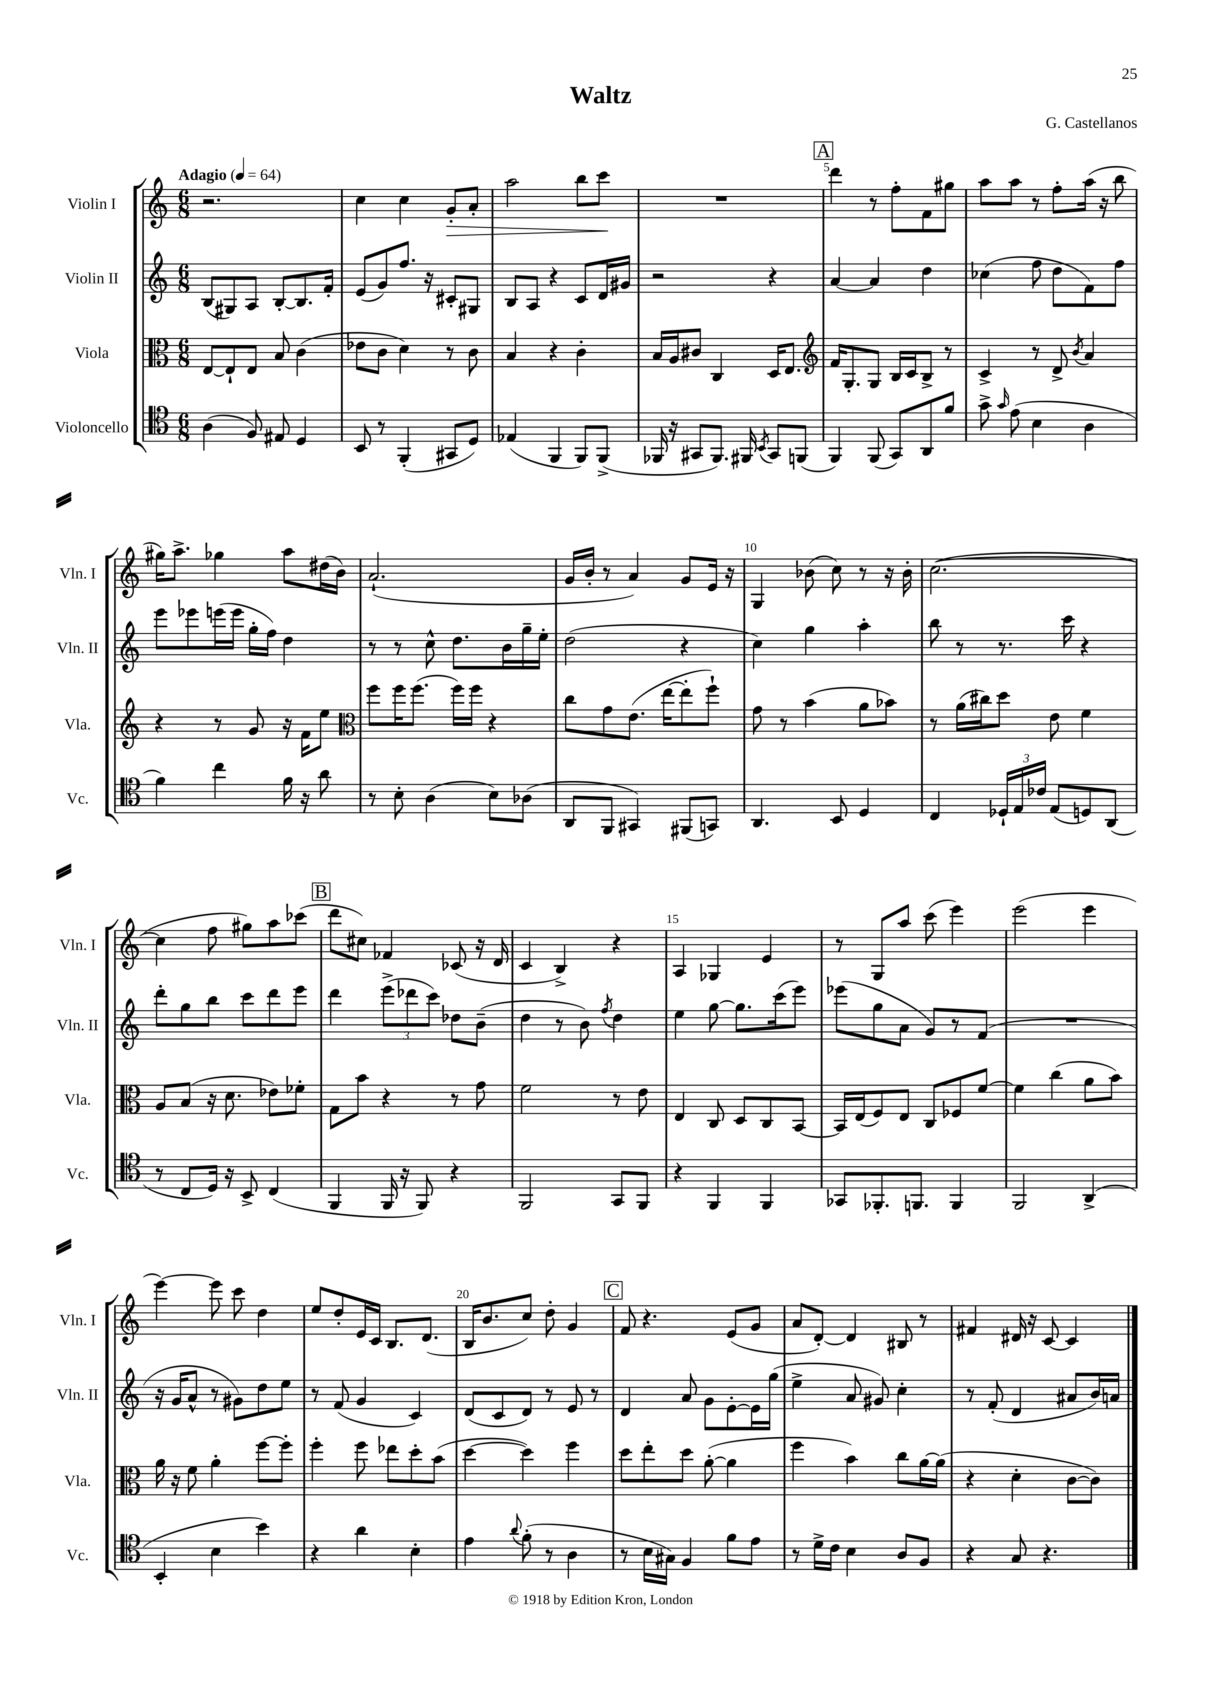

**kern	**kern	**kern	**kern	**dynam
*part4	*part3	*part2	*part1	*part1
*staff4	*staff3	*staff2	*staff1	*staff1
*I"Violoncello	*I"Viola	*I"Violin II	*I"Violin I	*
*I'Vc.	*I'Vla.	*I'Vln. II	*I'Vln. I	*
*clefC4	*clefC3	*clefG2	*clefG2	*
*k[]	*k[]	*k[]	*k[]	*
*M6/8	*M6/8	*M6/8	*M6/8	*
*MM64	*MM64	*MM64	*MM64	*
=1	=1	=1	=1	=1
!	!	!	!LO:TX:a:B:t=Adagio	!
(4A\	[8E/L	(8B/L	2.r	.
.	8E`/]	8G#X/)	.	.
8F/)	8E/J	8A/J	.	.
8E#X/	8B/	[8B'/L	.	.
4D/	(4c\	8.B/]	.	.
.	.	16f'/Jk	.	.
=2	=2	=2	=2	=2
8BB/	8e-X\L	(8e/L	4cc\	.
8r	8c\J	8g/)	.	.
(4FF'/	4d\)	8.ff/J	4cc\	.
.	.	16r	.	.
!	!	!	!	!LO:HP:b
8GG#X/L	8r	8c#X'/L	8g'/L	>
8D/J)	8c\	8G#X/J	8a'/J	.
=3	=3	=3	=3	=3
(4E-X/	4B/	8B/L	2aa\	.
.	.	8A/J	.	.
4FF/	4r	4r	.	.
8FF/L)	4c'\	8c/L	8bb\L	.
(8FF^/J	.	16d/L	8ccc\J	.
.	.	16g#X/JJ	.	.
.	.	.	.	]
=4	=4	=4	=4	=4
16FF-X/	16B/LL	2r	2.r	.
16r	16A/J	.	.	.
8GG#X/L	8c#X/J	.	.	.
8.FF-/J)	4C/	.	.	.
16FF#X/	.	.	.	.
8qBB/	.	.	.	.
8GG#/L	16D/KL	4r	.	.
.	8.E/J	.	.	.
(8FFn/J	.	.	.	.
!!LO:REH:place=s1:t=A
=5	=5	=5	=5	=5
*	*clefG2	*	*	*
4FF/)	16f/KL	[4a/	4ddd\	.
.	8.G'/	.	.	.
(8FF/	8G/J	4a/]	8r	.
8GG/L)	16B/LL	.	8ff'\L	.
.	16c/J	.	.	.
8AA/	8B^/J	4dd\	8f\	.
8f/J	8r	.	8gg#X\J	.
=6	=6	=6	=6	=6
8g^\	4c^/	(4cc-X\	8aa\L	.
16qqg/	.	.	.	.
(8e\	.	.	8aa\J	.
4B\	8r	8ff\	8r	.
.	8d^/	8dd\L	8ff'\L	.
.	8qb/	.	.	.
4A\	4a/	8f\)	(16aa\Jk	.
.	.	.	16r	.
.	.	8ff\J	8bb\	.
!!LO:LB:g=z
=7	=7	=7	=7	=7
4f\)	4r	8eee\L	16gg#X\KL)	.
.	.	.	8.aa^\J	.
.	.	8eee-X\	.	.
4cc\	8r	(16eeen\L	4gg-X\	.
.	.	16eee\JJ	.	.
.	8g/	16gg'\LL	.	.
.	.	16ff\JJ)	.	.
16f\	16r	4dd\	8aa\L	.
16r	16f\KL	.	.	.
8a\	8ee\J	.	(16dd#X\L	.
.	.	.	16b\JJ)	.
=8	=8	=8	=8	=8
*	*clefC3	*	*	*
8r	8ff\L	8r	(2.a`/	.
8B'\	16ff\K	8r	.	.
.	(8.ff\J	.	.	.
(4A\	.	8cc^^\	.	.
.	16ff\LL)	8.dd\L	.	.
.	16ff\JJ	.	.	.
8B\L)	4r	.	.	.
.	.	16b\L	.	.
(8A-X\J	.	16gg~\	.	.
.	.	16ee'\JJ	.	.
=9	=9	=9	=9	=9
8AA/L	8cc\L	(2dd\	16g/LL	.
.	.	.	16b'/JJ	.
8FF/J	8g\	.	8r	.
4GG#X/)	(8.e\J	.	4a/)	.
.	[16ee\KL	.	.	.
(8FF#X/L	8ee'\]	4r	8g/L	.
8GGn/J)	8ff`\J)	.	16e/Jk	.
.	.	.	16r	.
=10	=10	=10	=10	=10
4.AA/	8g\	4cc\)	4G/	.
.	8r	.	.	.
.	(4b\	4gg\	(8b-X\	.
8BB/	.	.	8cc\)	.
4D/	8a\L	4aa'\	8r	.
.	8b-X\J)	.	16r	.
.	.	.	16b-'\	.
=11	=11	=11	=11	=11
4C/	8r	8bb\	([2.cc\	.
.	(16a\LL	8r	.	.
.	16cc#X\J)	.	.	.
24D-X`/LL	8dd\J	8.r	.	.
24E/	.	.	.	.
24c-X/JJ	.	.	.	.
(8E/L	8e\	.	.	.
.	.	16ccc\	.	.
8Dn/)	4f\	4r	.	.
(8AA/J	.	.	.	.
!!LO:LB:g=z
=12	=12	=12	=12	=12
8r	8A/L	8ddd'\L	4cc\]	.
8C/L	(8B/J	8gg\	.	.
16D/Jk)	16r	8bb\J	8ff\	.
16r	8.d\	.	.	.
8BB^/	.	8ccc\L	8gg#X\L)	.
(4C/	8e-X\L)	8ddd\	8aa\	.
.	8f-X'\J	8eee\J	(8ccc-X\J	.
!!LO:REH:place=s1:t=B
=13	=13	=13	=13	=13
4FF/	8G\L	4ddd\	8ddd\L	.
.	8b\J	.	8cc#X\J)	.
16FF/	4r	(12eee^\L	4f-X/	.
16r	.	.	.	.
.	.	12ddd-X\	.	.
8FF/)	.	.	.	.
.	.	12ccc\J)	.	.
4r	8r	8dd-X\L	(8c-X/	.
.	8g\	(8b~\J	16r	.
.	.	.	16d/	.
=14	=14	=14	=14	=14
2FF/	2f\	4dd\	4c/	.
.	.	8r	4B^/)	.
.	.	8b\)	.	.
.	.	8qff/	.	.
8GG/L	8r	4dd\	4r	.
8FF/J	8e\	.	.	.
=15	=15	=15	=15	=15
4r	4E/	4ee\	4A/	.
4FF/	8C/	[8gg\	4G-X/	.
.	8D/L	8.gg\L]	.	.
4FF/	8C/	.	4e/	.
.	.	(16ccc\k	.	.
.	[8BB/J	8eee\J)	.	.
=16	=16	=16	=16	=16
8GG-X/L	16BB/LL]	(8eee-X\L	8r	.
.	(16E/J	.	.	.
8.FF-X'/	8F/)	8gg\	8G/L	.
.	8E/J	8a\J	8aa/J	.
8.FFn/J	.	.	.	.
.	8C/L	8g/L)	(8ccc\	.
4FF/	8F-X/	8r	4eee\)	.
.	[8f/J	(8f/J	.	.
=17	=17	=17	=17	=17
2FF/	4f\]	2.r	(2eee\	.
.	(4cc\	.	.	.
(4AA^/	8a\L	.	4eee\	.
.	8b\J)	.	.	.
!!LO:LB:g=z
=18	=18	=18	=18	=18
4BB'/	16a\	16r	[4eee\)	.
.	16r	16g/KL	.	.
.	8f\	8a^^/J	.	.
4B\	4a'\	8r	8eee\]	.
.	.	8g#X\L)	8ccc\	.
4b\)	[8ff\L	8dd\	4dd\	.
.	8ff'\J]	8ee\J	.	.
=19	=19	=19	=19	=19
4r	4ff'\	8r	8ee/L	.
.	.	(8f/	8dd'/	.
4a\	8ff\	4g/	16e/L	.
.	.	.	16c/JJ	.
.	8ee-X\L	.	8.B/L	.
4B'\	8dd'\	4c/)	.	.
.	.	.	(8.d/J	.
.	(8b\J	.	.	.
=20	=20	=20	=20	=20
4e\	[4dd\	(8d/L	16B/KL	.
.	.	.	8.b/	.
.	.	8c/	.	.
8qqa/	.	.	.	.
(8f'\	4dd\])	8d/J)	8cc/J)	.
8r	.	8r	8dd'\	.
4A\	4ff\	8e/	4g/	.
.	.	8r	.	.
!!LO:REH:place=s1:t=C
=21	=21	=21	=21	=21
8r	8dd\L	4d/	8f/	.
16B\LL	8ee'\	.	4.r	.
16G#X\JJ)	.	.	.	.
4F/	8dd\J	8a/	.	.
.	([8a'\	8g\L	.	.
8f\L	4a\]	[8e'\	(8e/L	.
8e\J	.	16e\L]	8g/J	.
.	.	(16gg\JJ	.	.
=22	=22	=22	=22	=22
8r	4ff\	4ee^\	8a/L	.
16d^\LL	.	.	[8d'/J)	.
16c\JJ	.	.	.	.
4B\	4b\)	8a/	4d/]	.
.	.	8g#X/)	.	.
8A/L	8cc\L	4cc'\	8B#X/	.
8F/J	[16a\L	.	8r	.
.	(16a\JJ]	.	.	.
=23	=23	=23	=23	=23
4r	4r	8r	4f#X/	.
.	.	(8f'/	.	.
8G/	4d'\	4d/	16d#X/	.
.	.	.	16r	.
4.r	.	.	[8c/	.
.	[8c\L	8a#X/L	4c/]	.
.	8c\J])	16b/L)	.	.
.	.	16an/JJ	.	.
==	==	==	==	==
*-	*-	*-	*-	*-
